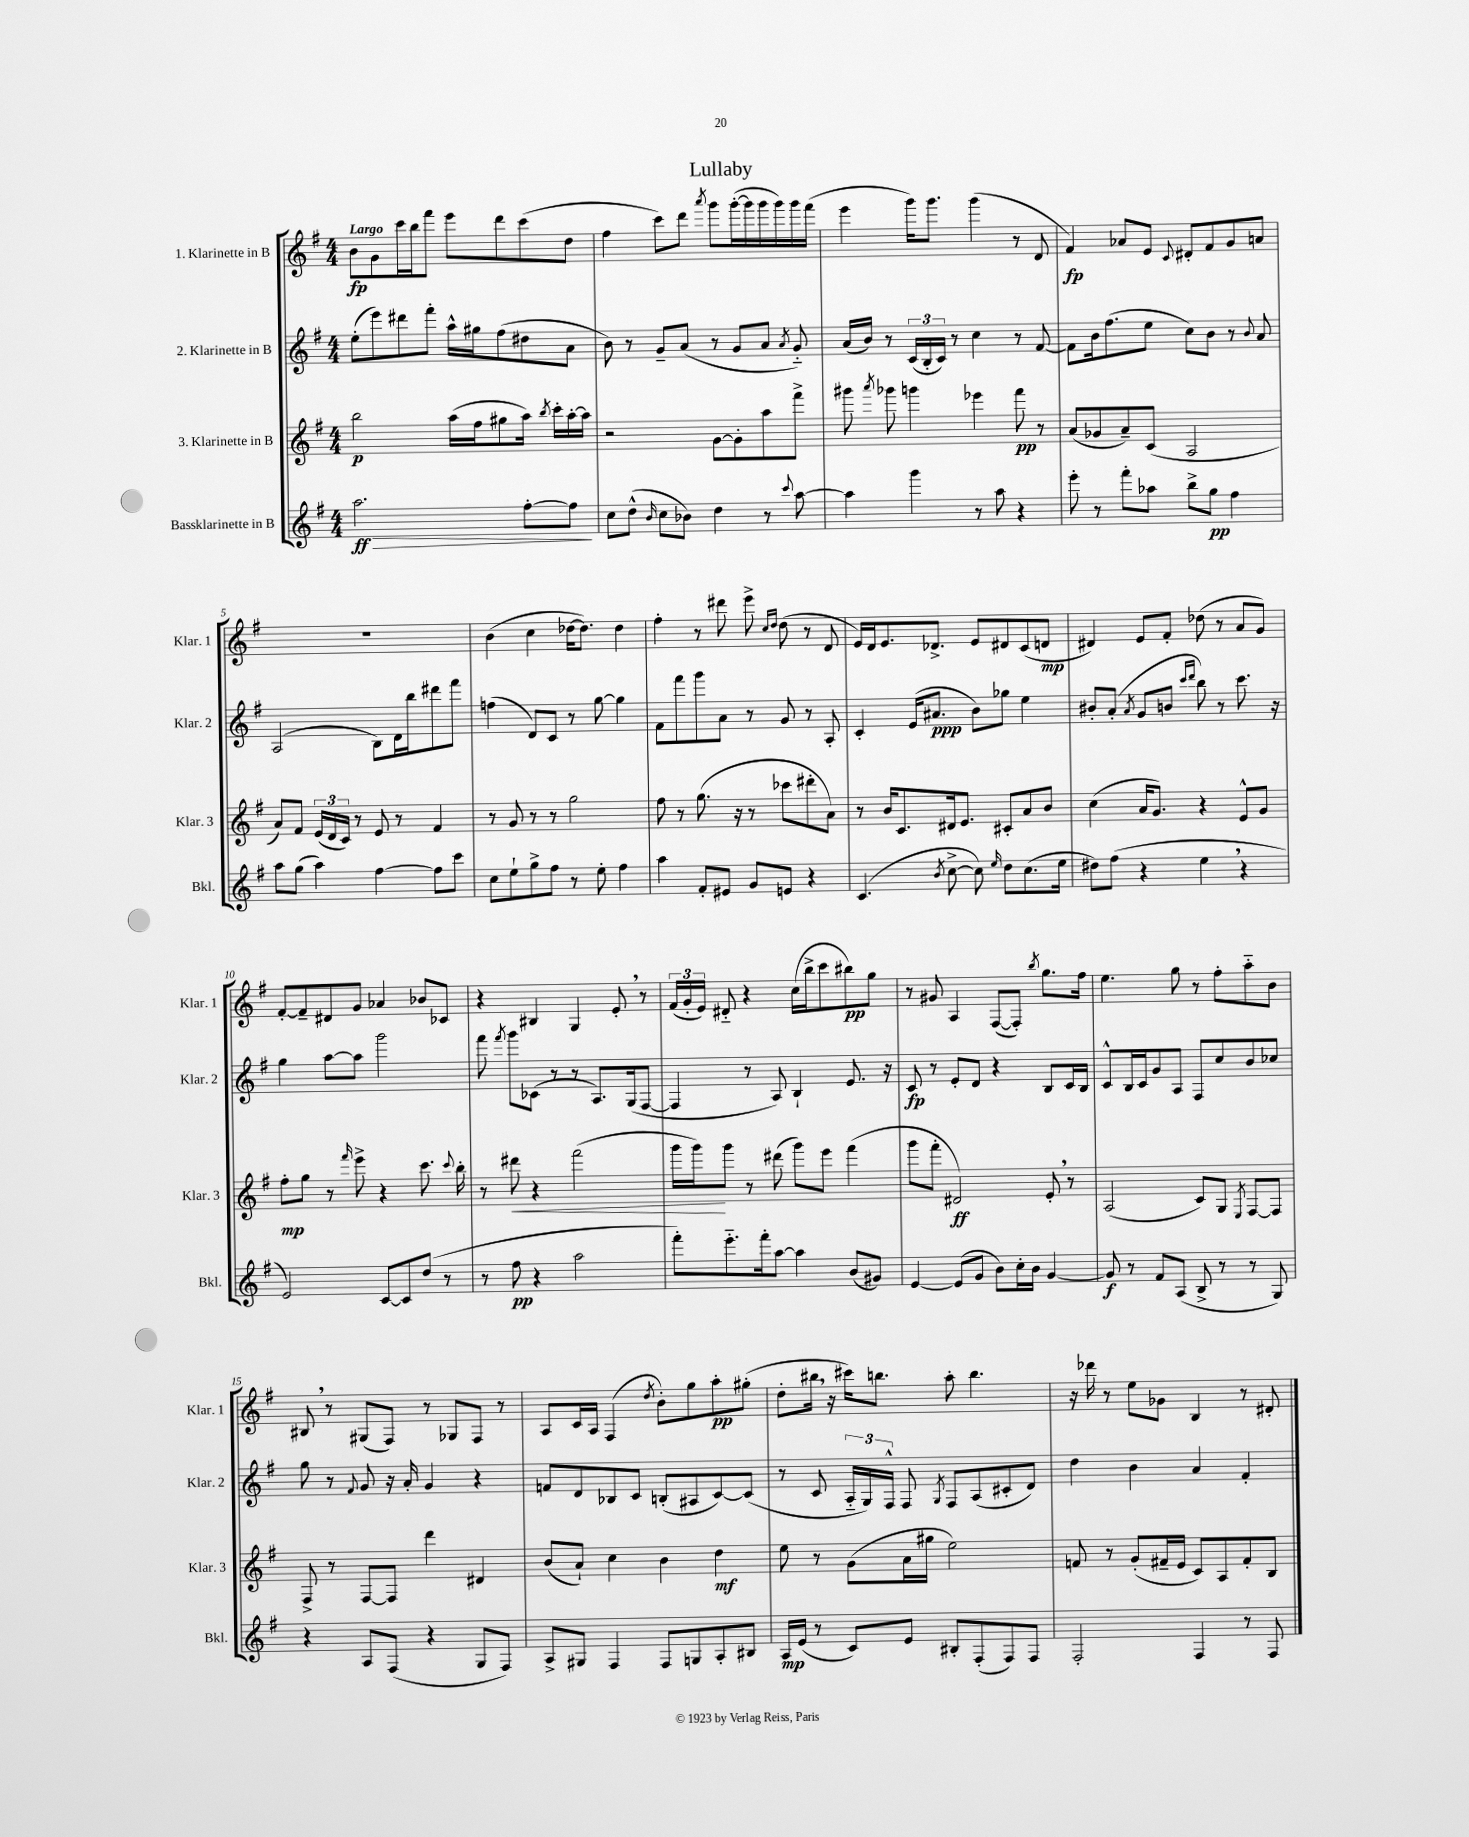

**kern	**kern	**kern	**kern
*staff4	*staff3	*staff2	*staff1
*clefG2	*clefG2	*clefG2	*clefG2
*k[f#]	*k[f#]	*k[f#]	*k[f#]
*M4/4	*M4/4	*M4/4	*M4/4
2.aa\	2bb\	(8ee'\L	8b\L
.	.	8eee\)	8g\
.	.	8ddd#\	16ccc\L
.	.	.	16bb\J
.	.	8fff#'\J	8fff#\J
.	(16aa\LL	16aa^^\LL	8eee\L
.	16ff#\J	16gg#\J	.
.	8gg#\	(8ff#\	8ddd\
[8ff#'\L	16aa\Jk)	8dd#\	(8ccc\
.	8qbb/	.	.
.	16ccc'\LL	.	.
8ff#\]J	[16aa'\	8a\J	8dd\J
.	16aa\]JJ	.	.
=	=	=	=
8cc\L	2r	8b\)	4ff#\
(8dd^^\J	.	8r	.
16qqb/	.	.	.
8cc\L	.	8g~/L	8ccc\L)
8b-\J)	.	(8a/J	8ddd\J
.	.	.	8qaaa/
4dd\	[8g\L	8r	8ggg\L
.	8g'\]	8g/L	([16ggg'\L
.	.	.	16ggg\]
8r	8aa\	8a/J	16ggg\
.	.	.	16ggg\)
8qqccc/	.	8qa/	.
[8aa\	8fff#^\J	8g'~/)	16ggg\
.	.	.	(16fff#\JJ
=	=	=	=
4aa\]	8ggg#\	(16a/LL	4eee\
.	.	16b/JJ)	.
.	8qaaa/	.	.
.	8ggg-\	8r	.
4ggg\	4ggg\	(24c/LL	16ggg\LK)
.	.	24B'/	.
.	.	.	8.ggg\J
.	.	24c/JJ)	.
.	.	8r	.
8r	4eee-\	4cc\	(4ggg\
8aa\	.	.	.
4r	8fff#\	8r	8r
.	8r	[8f#/	8d/
=	=	=	=
8eee'\	(8a/L	8f#\]L	4f#/)
8r	8g-/	16b\k	.
.	.	(8.ff#\	.
8fff#'\L	8a~/)	.	8a-/L
8aa-\J	(8c/J	8ee\J	8e/J
.	.	.	8qqc/
8bb^\L	2A/	8cc\L)	8d#'/L
8gg\J	.	8b\J	8f#/
4ff#\	.	8r	8g/
.	.	8qqb/	.
.	.	8a/	8a/J
=	=	=	=
8aa\L	8a/L)	(2A/	1r
(8gg\J	8f#/J	.	.
4aa\)	(24e/LL	.	.
.	24d/	.	.
.	24c/JJ)	.	.
.	8r	.	.
[4ff#\	8e/	8B\L)	.
.	8r	16d\L	.
.	.	16bb\J	.
8ff#\]L	4f#/	8ddd#\	.
8ccc\J	.	8fff#\J	.
=	=	=	=
8cc\L	8r	(4ff\	(4b\
8ee`\	8g/	.	.
8gg^\	8r	8d/L)	4cc\
8ff#\J	8r	8c/J	.
8r	2gg\	8r	[16dd-\LK
.	.	.	8.dd-\]J)
8ee'\	.	[8gg\	.
4ff#\	.	4gg\]	4dd-\
=	=	=	=
4aa\	8ff#\	8f#\L	4ff#'\
.	8r	8fff#\	.
8f#'/L	(8.gg\	8ggg\	8r
8e#/J	.	8a\J	8ddd#\
.	16r	.	.
8g/L	8r	8r	8eee^\
.	.	.	16qqcc/LL
.	.	.	16qqdd/JJ
8e/J	8ccc-\L	8g/	(8dd\
4r	8ddd#'\	8r	8r
.	8a\J)	8A'/	8d/
=	=	=	=
(4.c/	8r	4c'/	16e/LL)
.	.	.	16d/J
.	16b/LK	.	8.e/
.	8.c/	.	.
.	.	(16e/LK	.
.	.	8.a#/J	8.d-^/J
8qb/	.	.	.
[8cc^\	16d#/k	.	.
.	8.e/J	.	.
8cc\])	.	8b\L)	8e/L
16qqee/	.	.	.
8dd\L	8c#'/L	8gg-\J	8d#/
(8.cc\	8a/	4ee\	(8c/
.	8b/J	.	8d/J
16ee\Jk	.	.	.
=	=	=	=
8dd#\L)	(4cc\	8b#'/L	4d#/)
(8ff#\J	.	(8a'/J	.
.	.	8qa/	.
4r	16a/LK	8g/L	8e/L
.	8.g/J)	.	.
.	.	8b/J	8f#'/J
.	.	16qqccc/LL	.
.	.	16qqddd/JJ	.
4ee\	4r	8bb\)	(8dd-\
.	.	8r	8r
4r	8e^^/L	8.ccc\	8a/L
.	8g/J	.	8g/J)
.	.	16r	.
=	=	=	=
2e/)	8ff#'\L	4gg\	[8f#'/L
.	8gg\J	.	8f#~/]
.	8r	[8aa\L	8d#/
.	16qqfff#/	.	.
.	8eee^\	8aa\]J	8g/J
[8c/L	4r	2ggg\	4a-/
8c/]	.	.	.
(8dd/J	8.ccc\	.	8b-/L
8r	.	.	8c-/J
.	8qqccc/	.	.
.	16bb'\	.	.
=	=	=	=
8r	8r	8fff#\	4r
.	.	8qfff#/	.
8ff#\	8ddd#\	8ggg\L	.
4r	4r	(8c-\J	4B#/
.	.	8r	.
2aa\	(2fff#\	8r	4G/
.	.	8.A/L)	.
.	.	.	8e'/
.	.	(16G/k	.
.	.	[8F#/J	8r
=	=	=	=
8fff#'\L)	16ggg\LL	4F#/]	(24f#/LL
.	.	.	24g'/
.	16ggg\J)	.	.
.	.	.	24e/JJ)
8.eee'~\	8ggg\J	.	8d#'~/
.	8r	8r	4r
16fff#'\k	.	.	.
[8aa\J	(8ddd#\	8A/)	.
4aa\]	8ggg\L)	4B`/	(16cc\LL
.	.	.	16bb^\J
.	8eee\J	.	8ccc\
(8b/L	(4fff#\	8.e/	8bb#\)
8g#/J)	.	.	8gg\J
.	.	16r	.
=	=	=	=
[4e/	8ggg\L	8c/	8r
.	8fff#'\J	8r	8g#/
(8e/]L	2d#/)	8e'/L	4A/
8g/J	.	8d/J	.
8b\L)	.	4r	([8F#/L
16cc'\L	.	.	8F#'/]J)
16b\JJ	.	.	.
.	.	.	8qbb/
[4g/	8e'/	8B/L	8.gg\L
.	8r	16c/L	.
.	.	16B/JJ	16ff#\Jk
=	=	=	=
8g/]	(2A/	8c^^/L	4.ee\
8r	.	16B/L	.
.	.	16c/J	.
8f#/L	.	8g/	.
(8A/J	.	8A/J	8gg\
8B^/	8c/L)	8F#/L	8r
8r	8G/J	8cc/	8ff#'\L
.	8qE/	.	.
8r	[8F#/L	8b/	8aa'~\
8G/)	8F#/]J	8cc-/J	8b\J
=	=	=	=
4r	8F#^/	8gg\	8B#/
.	8r	8r	8r
.	.	8qqf#/	.
8A/L	[8F#/L	8g/	(8G#/L
(8F#/J	8F#/]J	16r	8F#/J)
.	.	16a'/	.
4r	4ddd\	4g/	8r
.	.	.	8G-/L
8G/L	4d#/	4r	8F#/J
8F#/J)	.	.	8r
=	=	=	=
8A^/L	(8b/L	8f/L	8A/L
8G#/J	8a`/J)	8d/	16c/L
.	.	.	16A/JJ
4F#/	4cc\	8B-/	(4F#/
.	.	8c/J	.
.	.	.	8qdd/
8F#/L	4b\	(8B'/L	8b'\L)
8G/	.	8A#/	8gg\
8A'/	4dd\	[8c/)	8aa'\
8B#/J	.	(8c/]J	(8gg#'\J
=	=	=	=
16A/LL	8ee\	8r	8dd'\L
(16e/JJ	.	.	.
8r	8r	8c/	16bb#\Jk
.	.	.	16r
8c/L)	(8g\L	24A'~/LL	16ccc#\LK)
.	.	24G/)	.
.	.	.	8.bb\J
.	.	24F#^^/JJ	.
8e/J	16a\L	8F#/	.
.	16gg#\JJ	.	.
.	.	8qG/	.
8B#'/L	2ee\)	8F#/L	8aa'\
(8F#'/	.	(8A/	4.bb\
8F#/)	.	8c#'/	.
8F#/J	.	8d/J)	.
=	=	=	=
2F#'/	8f/	4dd\	16r
.	.	.	16ddd-\
.	8r	.	8r
.	(8g'/L	4b\	8ee\L
.	16f#~/L	.	8g-\J
.	16e/JJ	.	.
4F#/	8c/L)	4a/	4B/
.	8A/	.	.
8r	8f#'/	4f#'/	8r
8F#/	8B/J	.	8d#'/
==	==	==	==
*-	*-	*-	*-
